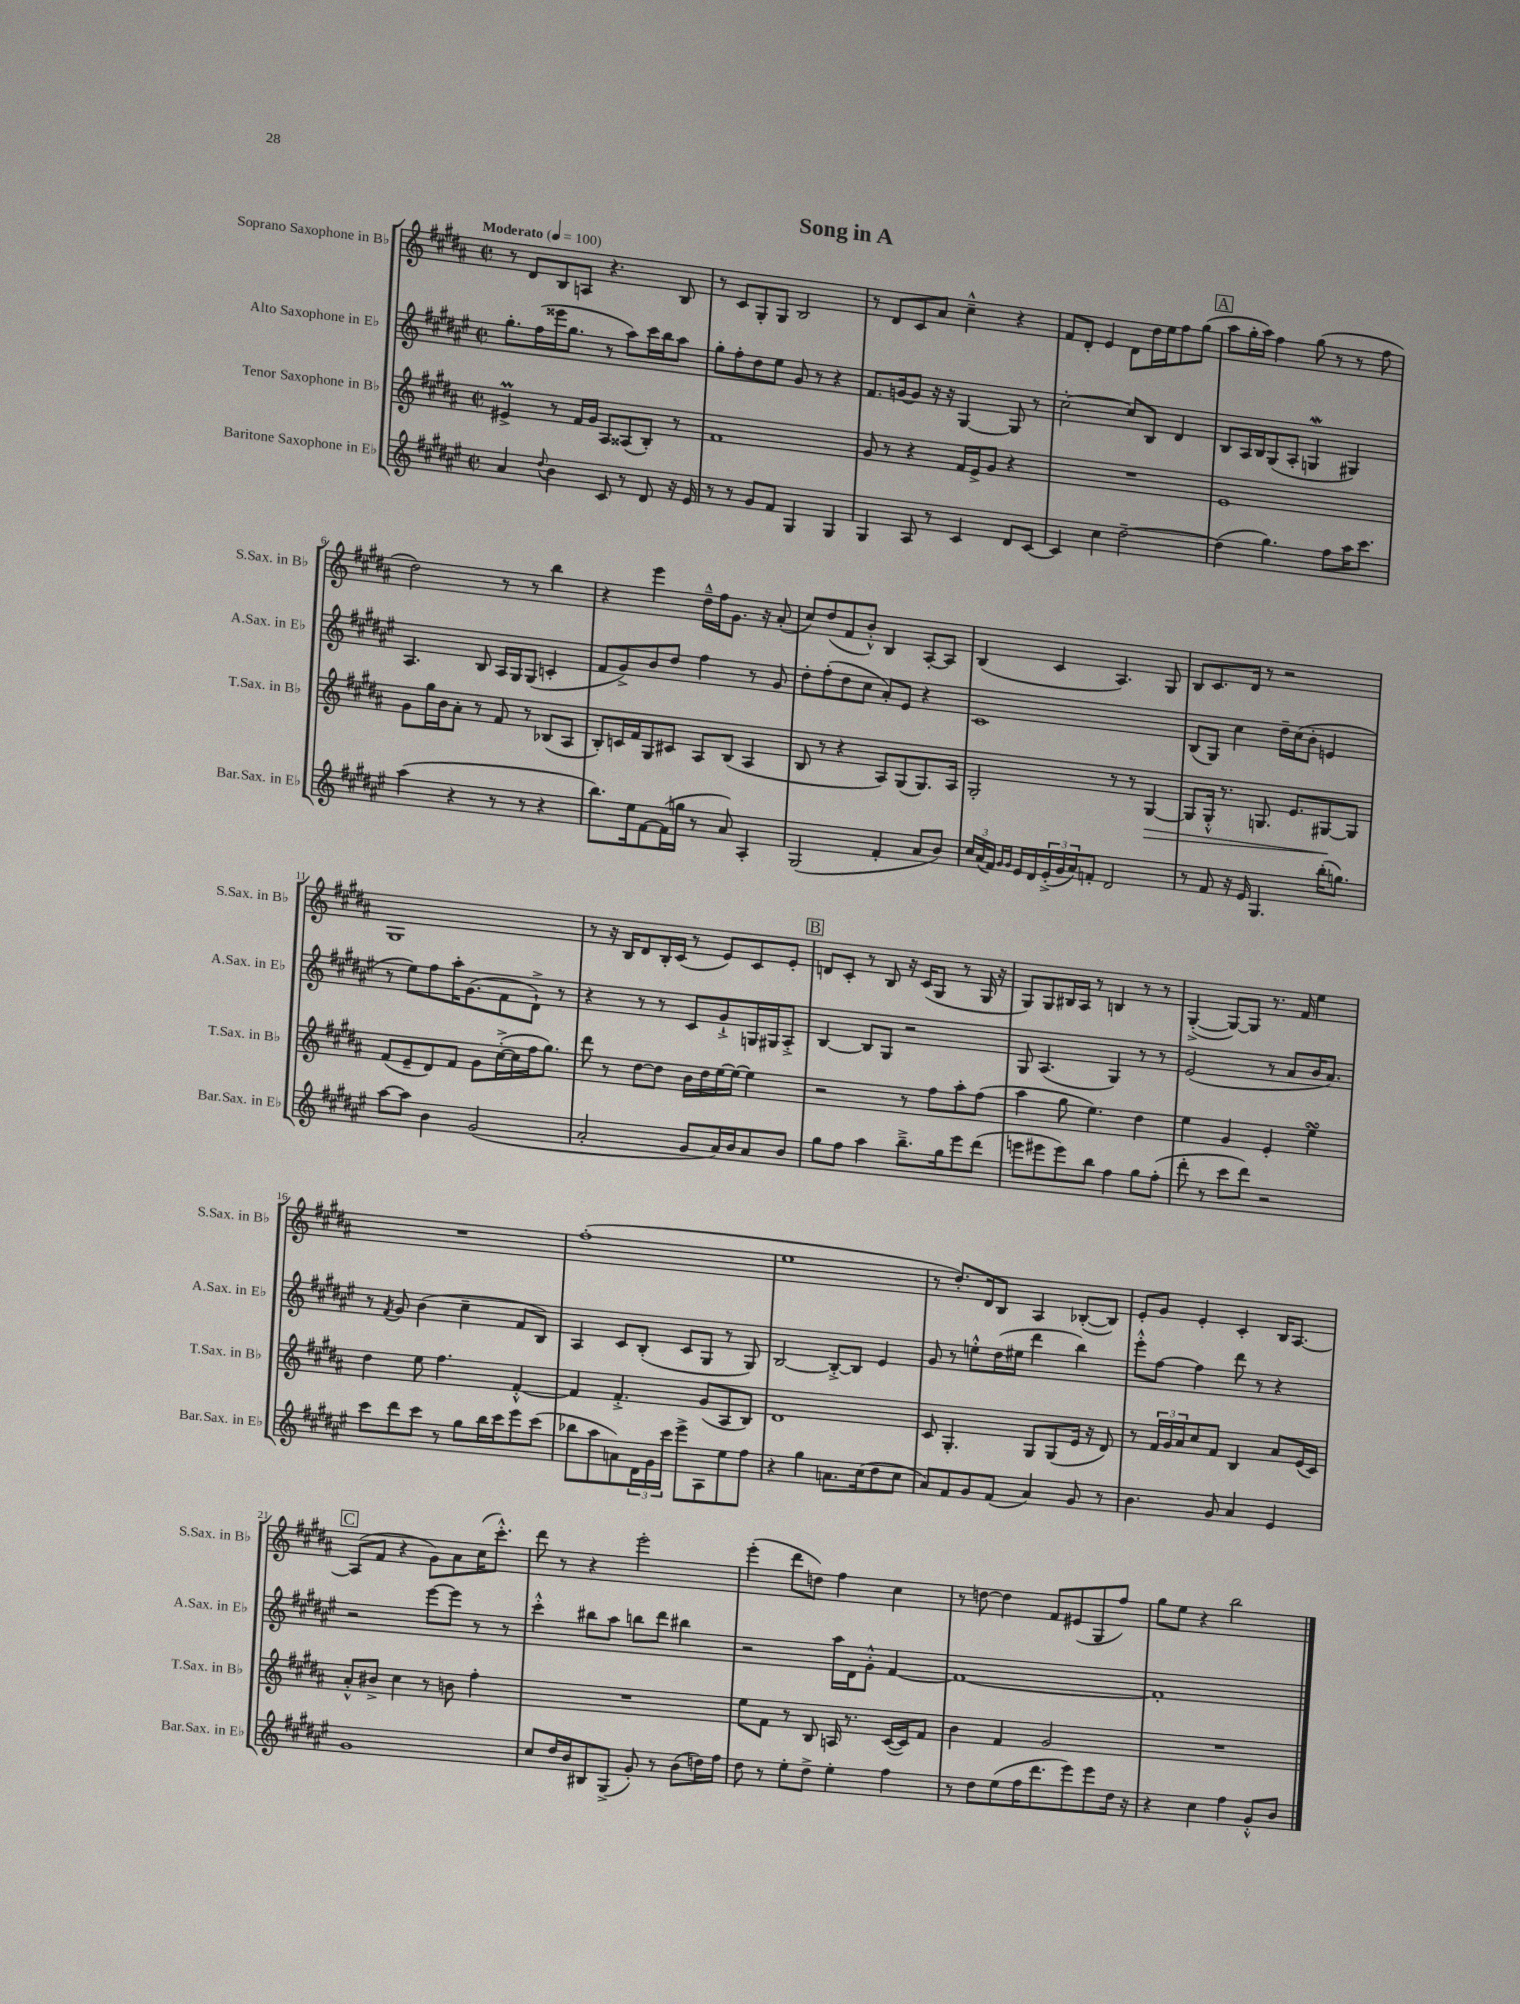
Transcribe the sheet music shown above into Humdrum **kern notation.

**kern	**kern	**kern	**kern
*staff4	*staff3	*staff2	*staff1
*clefG2	*clefG2	*clefG2	*clefG2
*k[f#c#g#d#a#e#]	*k[f#c#g#d#a#]	*k[f#c#g#d#a#e#]	*k[f#c#g#d#a#]
*M2/2	*M2/2	*M2/2	*M2/2
*met(c|)	*met(c|)	*met(c|)	*met(c|)
*MM100	*MM100	*MM100	*MM100
4a#	4e#^	8.gg#'	8r
.	.	.	8d#
.	.	(16ff#	.
8qqdd#	.	.	.
4b	8r	16eee##	8B
.	.	8.gg#	.
.	16f#	.	8A
.	16g#	.	.
8c#	8A#	8r	4.r
8r	(8A##	8aa#)	.
8d#	8B')	16ccc#	.
.	.	16bb	.
16r	8r	8aa#	8B
16e#	.	.	.
=	=	=	=
8r	1f#	8gg#'	8r
8r	.	8ff#'	8c#
8g#	.	8dd#	8G#'
8f#	.	8ee#	8G#
4G#	.	8g#	2B
.	.	8r	.
4G#	.	4r	.
=	=	=	=
4G#	8g#	8.f#	8r
.	8r	.	8d#
.	.	[16g	.
8A#	4r	8g]	8c#
8r	.	16r	8a#
.	.	16r	.
4c#	16f#	[4G#	4cc#~^^
.	16e^	.	.
.	8g#	.	.
8d#	4r	8G#]	4r
[8c#	.	8r	.
=	=	=	=
4c#]	1r	[2cc#'	8f#
.	.	.	8d#'
4cc#	.	.	4e
[2dd#~	.	8cc#]	8d#
.	.	8B	16dd#
.	.	.	16ee
.	.	4d#	8ff#
.	.	.	(8gg#
=	=	=	=
(4dd#]	1e	8B	8aa#
.	.	16A#	16gg#'
.	.	16B	16aa#)
4.gg#)	.	(8G#	4ff#
.	.	8A#'	.
.	.	4G	(8gg#
8ff#	.	.	8r
16aa#	.	4G#)	8r
8.ccc#	.	.	.
.	.	.	8ff#
=	=	=	=
(4aa#	8g#	4.A#	2dd#)
.	16gg#	.	.
.	16b	.	.
4r	8a#'	.	.
.	8r	8B	.
8r	8f#	16A#	8r
.	.	16G#	.
8r	8r	(8G#	8r
4r	(8B-	4c'	4bb
.	8A#	.	.
=	=	=	=
8.bb)	8B')	8f#	4r
.	16c	8g#^)	.
16ee#	16f#	.	.
[8f#	8G#	8b	4eee
(16f#]	8c#	8dd#	.
16gg	.	.	.
8r	8A#	4ff#	16dd#~^^
.	.	.	16ff#
8a#)	(8B	.	8.g#
4A#'	4A#	8r	.
.	.	.	16r
.	.	8g#	(8a#'
=	=	=	=
(2G#	8B	8dd#'	8cc#)
.	8r	(8ff#'	(8dd#
.	4r	8dd#	8f#
.	.	8cc#	8b'^^)
4f#'	8A#)	8a#')	4B
.	(8G#	8e#	.
8a#	8.G#)	4r	[8A#'
8b)	.	.	8A#]
.	16A#	.	.
=	=	=	=
24cc#	2G#'	1c#	(4B
(24a#	.	.	.
24f#)	.	.	.
16qqg#	.	.	.
16qqg#	.	.	.
16e#	.	.	.
16d#	.	.	.
(24e#'^	.	.	4c#
24g#	.	.	.
24a#)	.	.	.
8f'	.	.	.
2d#	8r	.	4.A#)
.	8r	.	.
.	[4G#	.	.
.	.	.	8G#
=	=	=	=
8r	8G#]	(8B	8B
8f#	16G#'^^	8G#)	8.c#
.	8.r	.	.
16r	.	4cc#	.
16e#	.	.	16d#
4.G#	8.G	.	8r
.	.	16dd#~	2r
.	8.e	(16cc#	.
.	.	8b'	.
(16bb'	[8G#	4e	.
8.gg)	.	.	.
.	8G#]	.	.
=	=	=	=
[8aa#	(8f#	8r	1G#
8aa#]	8e~	8ee#)	.
4b	8d#)	8ff#	.
.	8f#	16aa#'	.
.	.	(8.g#	.
(2g#	8g#	.	.
.	([16cc#'^	8f#	.
.	16cc#]	.	.
.	16ff#	8d#`^)	.
.	8.gg#)	.	.
.	.	8r	.
=	=	=	=
2a#'	8ddd#	4r	8r
.	8r	.	16r
.	.	.	16B
.	[8dd#	8r	8d#
.	8dd#]	8r	16B'
.	.	.	(16c#
8g#	16b	8c#	8r
.	16dd#	.	.
16a#)	[16ee	8g#`^	8e)
16b	16ee_	.	.
8a#	4ee]	16G	8c#
.	.	16G#	.
8b	.	8A#'^	8e'
=	=	=	=
8gg#	2r	[4B	8d
8ff#	.	.	8c#'
4aa#	.	8B]	8r
.	.	8G#	8B
8.bb~^	8r	2r	16r
.	.	.	(16c#
.	8ff#	.	8G#
16gg#	.	.	.
8eee#	8aa#'	.	8r
(8ddd#	(8ff#	.	16G#
.	.	.	16r
=	=	=	=
8eee	4aa#	8G#	8G#)
8eee#	.	(4.A#	8G#
8eee#)	8gg#	.	16B#
.	.	.	16A#
8bb	4.ee)	.	8r
4ff#	.	4G#)	4B
8gg#	4dd#	8r	8r
(8ff#'	.	8r	8r
=	=	=	=
8ddd#'	4ee	(2e#	([4G#'^
8r	.	.	.
8ccc#	4g#	.	8G#_)
8ddd#)	.	.	8G#]
2r	4e'	8r	8.r
.	.	8a#	.
.	.	.	16f#
.	4ee	16b	4ee
.	.	8.a#)	.
=	=	=	=
8ccc#	4dd#	8r	1r
.	.	8qf#	.
8ddd#	.	8g#	.
8ccc#	8ee	(4b	.
8r	4.ff#	.	.
8gg#	.	4cc#~	.
16bb	.	.	.
16ccc#	.	.	.
8eee#	[4f#'^^	8f#	.
(8ccc#	.	8B)	.
=	=	=	=
8bb-	4f#]	4A#	(1ff#'
8aa#	.	.	.
8a)	4.f#'^	8c#	.
24d#	.	(8B'	.
24g#	.	.	.
24ccc#	.	.	.
8eee#^	.	8c#	.
8A#	(8g#	8G#	.
8ee#	8A#	8r	.
8ff#	8B)	8G#)	.
=	=	=	=
4r	1d#	[2B	1ee
4gg#	.	.	.
8.a	.	8B'^_	.
.	.	8B]	.
(16cc#	.	.	.
8dd#	.	4e#	.
8cc#	.	.	.
=	=	=	=
8a#)	8c#	8g#	8r
8f#	4.G#'	8r	8.dd#')
8g#	.	8ee'^^	.
.	.	.	16d#
(8f#	.	(16dd#	8B
.	.	16ee#	.
4a#)	8G#	4ddd#	4A#
.	(8G#	.	.
8g#	16e	4bb)	([8B-'
.	16r	.	.
8r	8d#)	.	8B-])
=	=	=	=
4.b	8r	8eee#'^^	8e'
.	24f#	[8ff#	8g#
.	24g#	.	.
.	24a#	.	.
.	8cc#	4ff#]	4e'
8g#	8f#	.	.
4a#	4B	8ddd#	4c#'
.	.	8r	.
4e#	8a#	4r	16B
.	.	.	[8.A#
.	(16e	.	.
.	16c#)	.	.
=	=	=	=
1g#	8a#'^^	2r	(8A#]
.	8b#^	.	8f#
.	4cc#	.	4r
.	8r	[8eee#	8g#)
.	8b	8eee#]	8a#
.	4ff#'	8r	(16cc#
.	.	.	8.ccc#'^^)
.	.	8r	.
=	=	=	=
8cc#	1r	4ccc#'^^	8ddd#
16dd#	.	.	8r
16b	.	.	.
8B#	.	8bb#	4r
(8G#^	.	8aa#	.
8g#')	.	8bb	2eee'
8r	.	8ddd#	.
(8b	.	4bb#	.
16dd)	.	.	.
16ff#	.	.	.
=	=	=	=
8dd#	8ee	2r	(4eee'
8r	8f#	.	.
8ee#'	8r	.	8ddd#
8dd#^	8B	.	8dd)
4ee#'	16A	16aa#	4ff#
.	8.r	16d#	.
.	.	8g#'^^	.
4ff#	([16c#	[4f#	4cc#
.	16c#])	.	.
.	8f#	.	.
=	=	=	=
8r	4b	1f#_	8r
8dd#	.	.	[8dd
(8ee#	4f#	.	4dd]
16ff#	.	.	.
8.ddd#	.	.	.
.	2g#	.	8f#
8eee#)	.	.	(8e#
8eee#	.	.	8G#
16dd#	.	.	8ff#)
16r	.	.	.
=	=	=	=
4r	1r	1f#']	8gg#
.	.	.	8ee
4cc#	.	.	4r
4ff#	.	.	2bb
8g#'^^	.	.	.
8b	.	.	.
==	==	==	==
*-	*-	*-	*-
